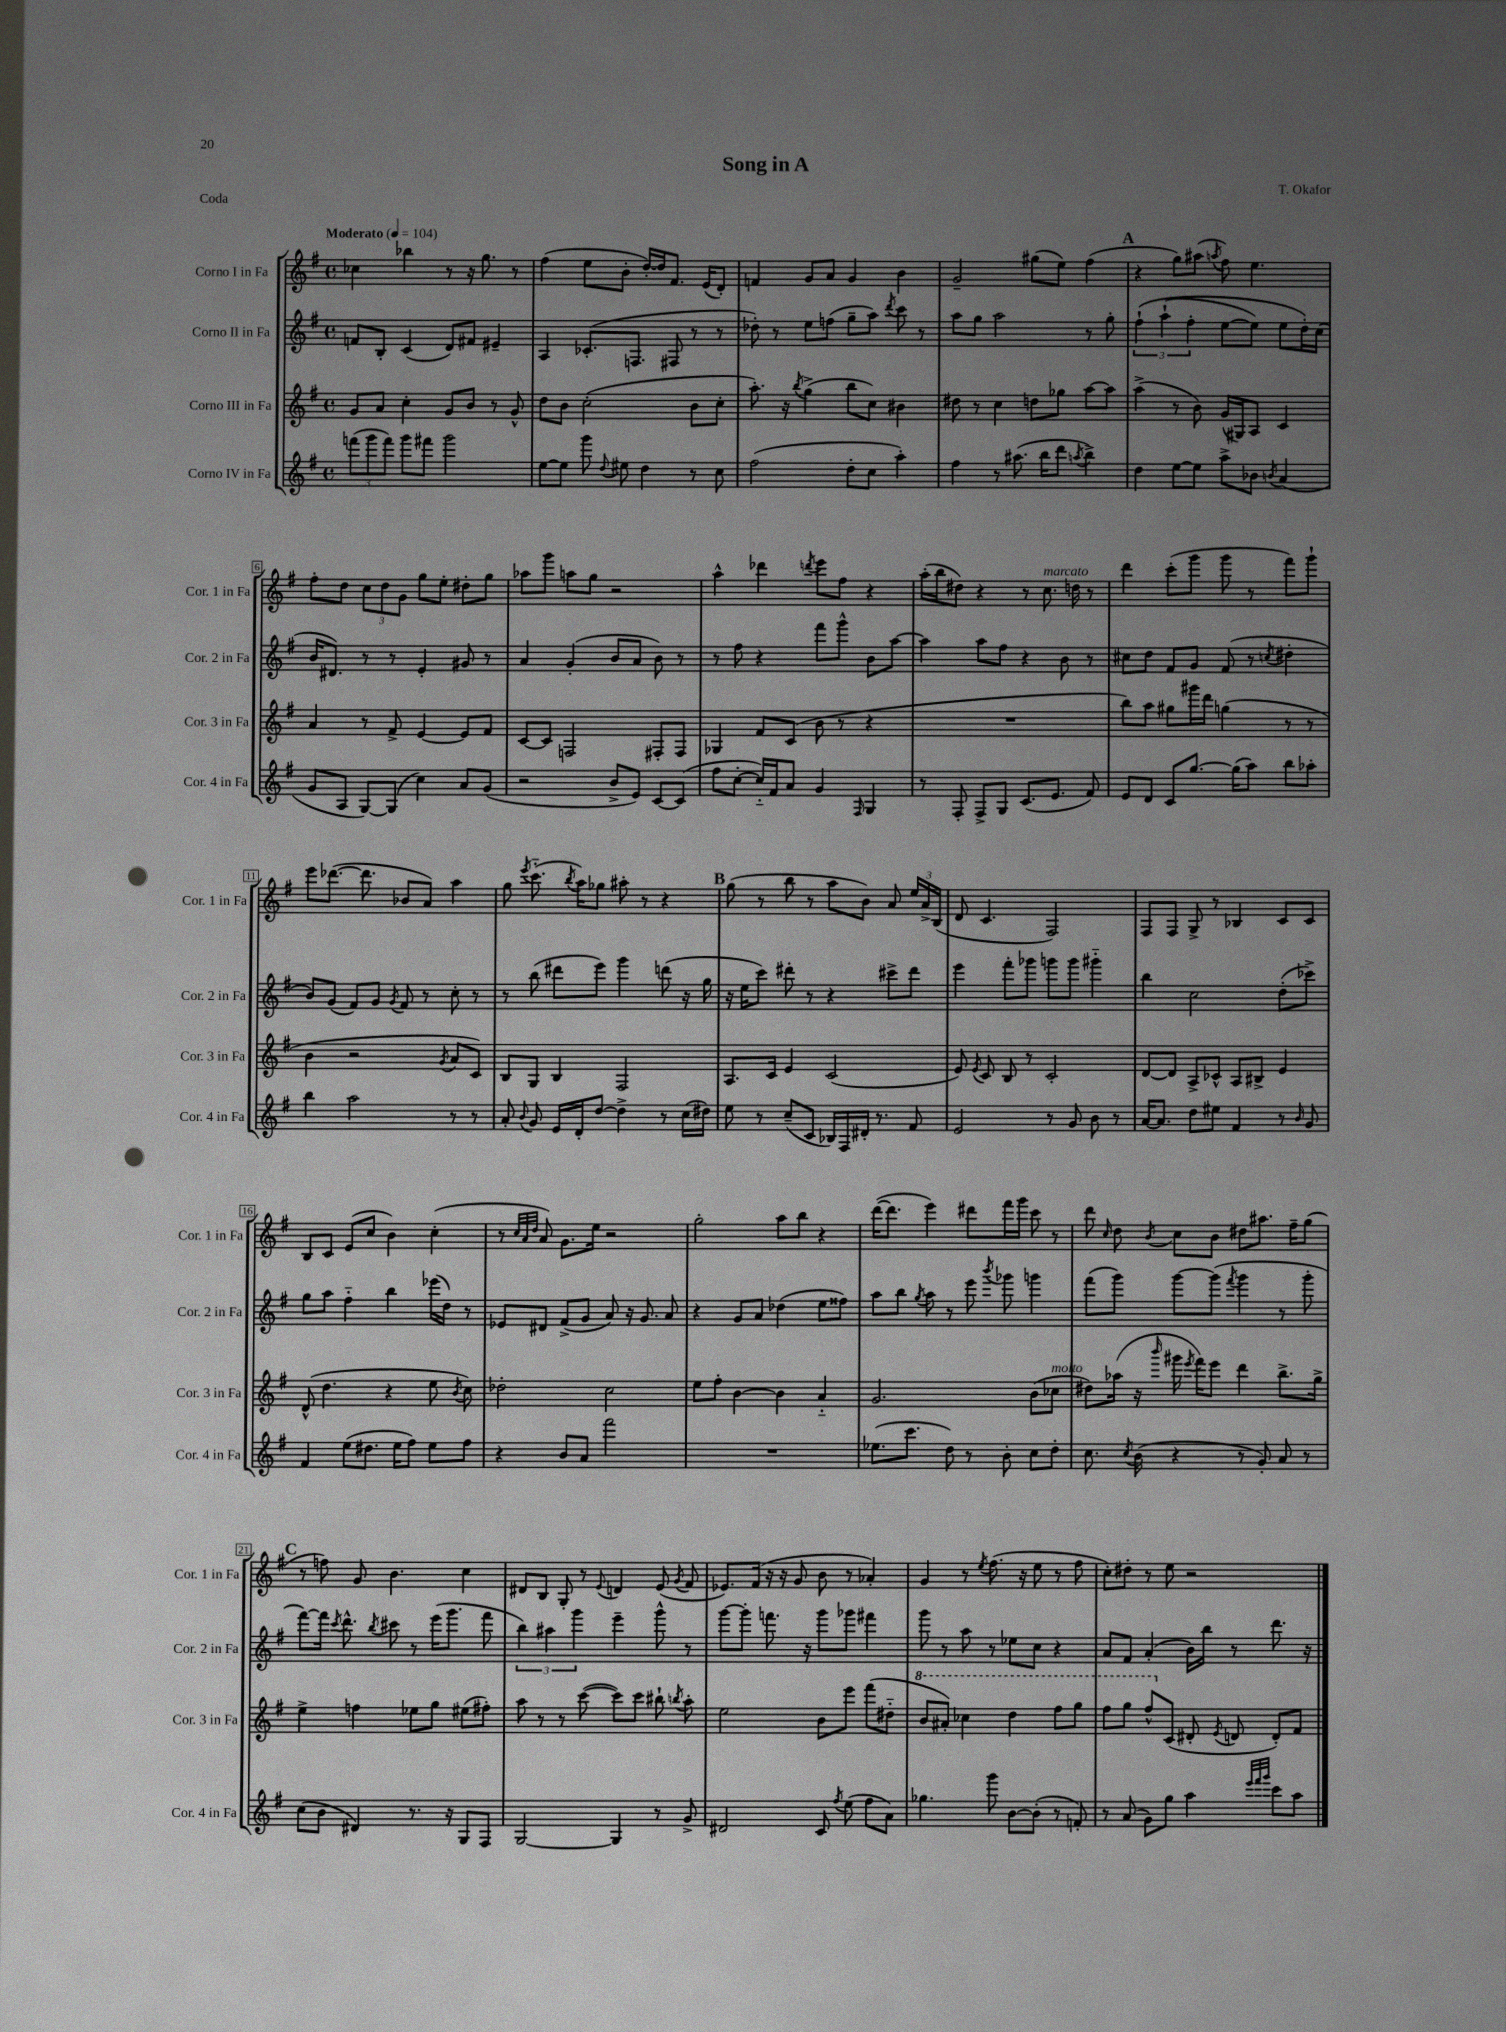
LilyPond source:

\header { title = "Song in A" composer = "T. Okafor" piece = "Coda" }
<<
\new StaffGroup <<
\new Staff = "s0" \with { instrumentName = "Corno I in Fa" shortInstrumentName = "Cor. 1 in Fa" } {
    \clef treble \key g \major \defaultTimeSignature \time 4/4 \tempo "Moderato" 4 = 104
    \autoBeamOff ces''4 bes''4 r8 r16 g''8. r8 |
    fis''4( e''8[ b'8]-. d''16[~-.) d''16 fis'8.] e'16[( d'8]-.) |
    f'4 g'8[ a'8] g'4 b'4 |
    g'2-- gis''8[( e''8]) fis''4( |
    \mark \markup { \bold "A" } r4 g''8[) ais''8]( \acciaccatura { a''8 } fis''8) e''4. |
    fis''8[-. d''8] \tuplet 3/2 { c''8[ d''8 g'8] } g''8[ e''8]-. dis''8[-. g''8] |
    aes''8[ g'''8] a''8[ g''8] r2 |
    a''4-^ des'''4 \acciaccatura { d'''8 } e'''8[ fis''8] r4 |
    a''16[-.( b''16 dis''8]) r4 r8 c''8.^\markup { \italic "marcato" } d''16 r8 |
    d'''4 c'''8[-.( g'''8] g'''8 r8 fis'''8[) g'''8]-! |
    e'''8[ des'''8.]~( des'''8. bes'8[ a'8]) a''4 |
    g''8 \acciaccatura { e'''8 } c'''8.-_( \acciaccatura { b''8 } a''16[) ges''8] ais''8-. r8 r4 |
    \mark \markup { \bold "B" } g''8( r8 b''8 r8 a''8[ b'8]) a'8 \tuplet 3/2 { e''16[ a'16-> b16]( } |
    d'8 c'4. fis2) |
    fis8[ fis8] g8-> r8 bes4 c'8[ c'8] |
    b8[ c'8] e'8[( c''8] b'4) c''4-.( |
    r8 \grace { c''32[ a'32 d''32] } a'8) g'8.[ e''16] r2 |
    g''2-. a''8[ b''8] r4 |
    d'''16[~( d'''8.] e'''4) dis'''8[ fis'''16 g'''16] c'''8 r8 |
    d'''8 \grace { c''16 } d''8 \acciaccatura { b'8 } c''8[ b'8] dis''8[ ais''8.] fis''16[-- g''8]( |
    \mark \markup { \bold "C" } r8 f''8) g'8 b'4. c''4 |
    dis'8[ b8] g8-. r8 \appoggiatura { e'8 } d'4 e'8( \acciaccatura { g'8 } fis'8 |
    ees'8.[) fis'16]( r16 r16 g'8 b'8 r8 aes'4-.) |
    g'4 r8 \acciaccatura { e''8 } fis''8.( r16 e''8 r8 fis''8 |
    c''8[-.) dis''8]-. r8 e''8 r2 \bar "|." |
}
\new Staff = "s1" \with { instrumentName = "Corno II in Fa" shortInstrumentName = "Cor. 2 in Fa" } {
    \clef treble \key g \major \defaultTimeSignature \time 4/4
    \autoBeamOff f'8[ b8]-. c'4( d'8[) fis'8] eis'4-- |
    a4 ces'8.[-.( f8.] fis8 r8 r8 |
    des''8-.) r8 e''8[ f''8]( g''8[-- a''8]) \acciaccatura { d'''8 } c'''8 r8 |
    a''8[ g''8] a''2 r8 g''8-. |
    \mark \markup { \bold "A" } \tuplet 3/2 { fis''4-!\( a''4-!( fis''4-. } e''8[~ e''8]) e''8[ d''16-.\) c''16]( |
    b'16[ dis'8.]) r8 r8 e'4-. gis'8 r8 |
    a'4 g'4-.( b'8[ a'8] b'8) r8 |
    r8 fis''8 r4 fis'''8[ g'''8]-^ b'8[ a''8]~ |
    a''4 a''8[ fis''8] r4 b'8 r8 |
    cis''8[ d''8] fis'8[ g'8] fis'8( r8 \acciaccatura { c''8 } dis''4-. |
    b'8[) g'8]( fis'8[) g'8] \acciaccatura { g'8 } fis'8 r8 c''8-. r8 |
    r8 b''8( dis'''8[ e'''8]) g'''4 d'''8( r16 g''16 |
    \mark \markup { \bold "B" } r16 e''16[ c'''8]) dis'''8-. r8 r4 cis'''8[-> dis'''8] |
    e'''4 fis'''8[-. ges'''8] g'''8[ g'''8] gis'''4-_ |
    b''4 c''2 d''8[-.( ces'''8]->) |
    g''8[ a''8] fis''4-_ b''4 ees'''16[( d''16]) r8 |
    ees'8[ dis'8] fis'8[->( g'8] a'8) r16 g'8. a'8 |
    r4 g'8[ a'8] des''4( e''8[ fisis''8]) |
    a''8[ b''8] \acciaccatura { g''8 } a''8 r8 e'''8 \acciaccatura { b'''8 } ges'''8 g'''4 |
    fis'''8[( g'''8]) g'''8[~ g'''8]( \acciaccatura { fis'''8 } g'''4 r8 g'''8-. |
    \mark \markup { \bold "C" } fis'''8[~) fis'''16] \acciaccatura { c'''8 } d'''8.-^ \acciaccatura { b''8 } cis'''8 r8 e'''16[( g'''8.] fis'''8 |
    \tuplet 3/2 { b''4) ais''4 g'''4 } e'''4-- g'''8-^ r8 |
    g'''8[~ g'''8]-. f'''8. r16 g'''8[ ges'''8] fis'''4 |
    g'''8 r8 a''8 r8 ees''8[ c''8] r4 |
    a'8[ fis'8] a'4-.( b'16[) b''16] r8 d'''8. r16 \bar "|." |
}
\new Staff = "s2" \with { instrumentName = "Corno III in Fa" shortInstrumentName = "Cor. 3 in Fa" } {
    \clef treble \key g \major \defaultTimeSignature \time 4/4
    \autoBeamOff g'8[ a'8] c''4-. g'8[ b'8] r8 g'8-^ |
    d''8[ b'8] c''2-.( b'8[ c''8]-. |
    a''8.-.) r16 \acciaccatura { b''8 } g''4->( b''8[ c''8]) bis'4 |
    dis''8 r8 c''4 d''8[ ges''8] a''8[~ a''8] |
    \mark \markup { \bold "A" } a''4->( r8 b'8) g'16[( gis16) a8] c'4 |
    a'4 r8 fis'8-> e'4~ e'8[ fis'8] |
    c'8[~ c'8] f2 fis8[-. fis8] |
    ges4 fis'8[ c'8]( b'8 r8 r4 |
    R1 |
    b''8[) a''8] gis''8[ gis'''16 d'''16] g''4( r8 r8 |
    b'4 r2 \acciaccatura { g'8 } a'8[ c'8]) |
    b8[ g8] b4 fis2 |
    \mark \markup { \bold "B" } a8.[ c'16] e'4 c'2( |
    e'8) \acciaccatura { e'8 } c'8 b8 r8 c'2-. |
    d'8[~ d'8] a8[-> ces'8]-^ a8[ bis8]-> e'4 |
    d'8-^( d''4. r4 e''8 \acciaccatura { b'8 } c''8) |
    des''2-. c''2 |
    e''8[ fis''8]-. b'4~ b'4 a'4-_ |
    g'2. b'8[( ces''8]^\markup { \italic "molto" } |
    dis''8[) aes''16]( r16 \grace { b'''16 } gis'''16 \acciaccatura { e'''8 } fis'''16[) e'''8] d'''4 b''8.[-> g''16]-> |
    \mark \markup { \bold "C" } e''4-> f''4 ees''8[ g''8] eis''8[( fis''8]-.) |
    a''8 r8 r8 c'''8~( c'''8[) c'''8] bis''8-! \acciaccatura { b''8 } a''8-. |
    e''2 b'8[ e'''8] fis'''8[( dis''8]-_ |
    \ottava #1 b''8[ ais''8]-.) ces'''4 d'''4 fis'''8[ g'''8] |
    fis'''8[ g'''8] fis'''8[-^ \ottava #0 c'8]( dis'8-. \acciaccatura { e'8 } d'8 d'8[-.) fis'8] \bar "|." |
}
\new Staff = "s3" \with { instrumentName = "Corno IV in Fa" shortInstrumentName = "Cor. 4 in Fa" } {
    \clef treble \key g \major \defaultTimeSignature \time 4/4
    \autoBeamOff \tuplet 3/2 { f'''8[( g'''8 f'''8]) } g'''8[ fis'''8] g'''2 |
    e''8[~ e''8] g'''8 \appoggiatura { d''8 } eis''8 d''4 r8 c''8 |
    fis''2( d''8[-. c''8] a''4-.) |
    fis''4 r8 ais''8.( b''16[ d'''8] \acciaccatura { a''8 } b''4->) |
    \mark \markup { \bold "A" } d''4 e''8[~ e''8] a''8[-> bes'8] \acciaccatura { b'8 } a'4( |
    g'8[ a8] g8[~) g8]( c''4) a'8[ g'8]( |
    r2 b'8[-> e'8]) c'8[~ c'8]( |
    fis''8[ c''8]~-. c''16[-_) fis'16 a'8] g'4 \grace { fis16 } g4 |
    r8 fis8-. fis8[-> g8] c'8.[( e'8.] fis'8) |
    e'8[ d'8] c'8[ g''8.]~ g''16[( a''8]) b''8[ aes''8]-. |
    b''4 a''2 r8 r8 |
    a'8-. \appoggiatura { b'8 } g'8 e'16[ d'16-. d''8]~ d''4-> r8 c''16[( dis''16]) |
    \mark \markup { \bold "B" } e''8 r8 c''8[--( c'8] bes16[) fis16 dis'16]-. r8. fis'8 |
    e'2 r8 g'8 b'8 r8 |
    a'16[~ a'8.] d''8[ eis''8] fis'4 r8 \grace { b'16 } g'8 |
    fis'4 e''8[( dis''8.] e''16[ fis''8]) e''8[ fis''8] |
    r4 b'8[ a'8] fis'''2 |
    R1 |
    ees''8.[( c'''8.] d''8) r8 b'8-. c''8[ d''8]-. |
    c''8. \acciaccatura { c''8 } b'16( r4 r8 g'8-.) a'8 r8 |
    \mark \markup { \bold "C" } c''8[( b'8] dis'4) r8. r16 g8[ fis8] |
    g2~ g4 r8 g'8-> |
    dis'2 c'8 \acciaccatura { fis''8 } e''8( fis''8[ a'8]) |
    ges''4. g'''8 b'8[~ b'8]-.( r8 f'8-.) |
    r8 a'8( g'8[) g''8] a''4 \grace { e'''32[ fis'''32 g'''32] } c'''8[ a''8] \bar "|." |
}
>>
>>
\layout { \context { \Score \override BarNumber.stencil = #(make-stencil-boxer 0.1 0.3 ly:text-interface::print) } }
